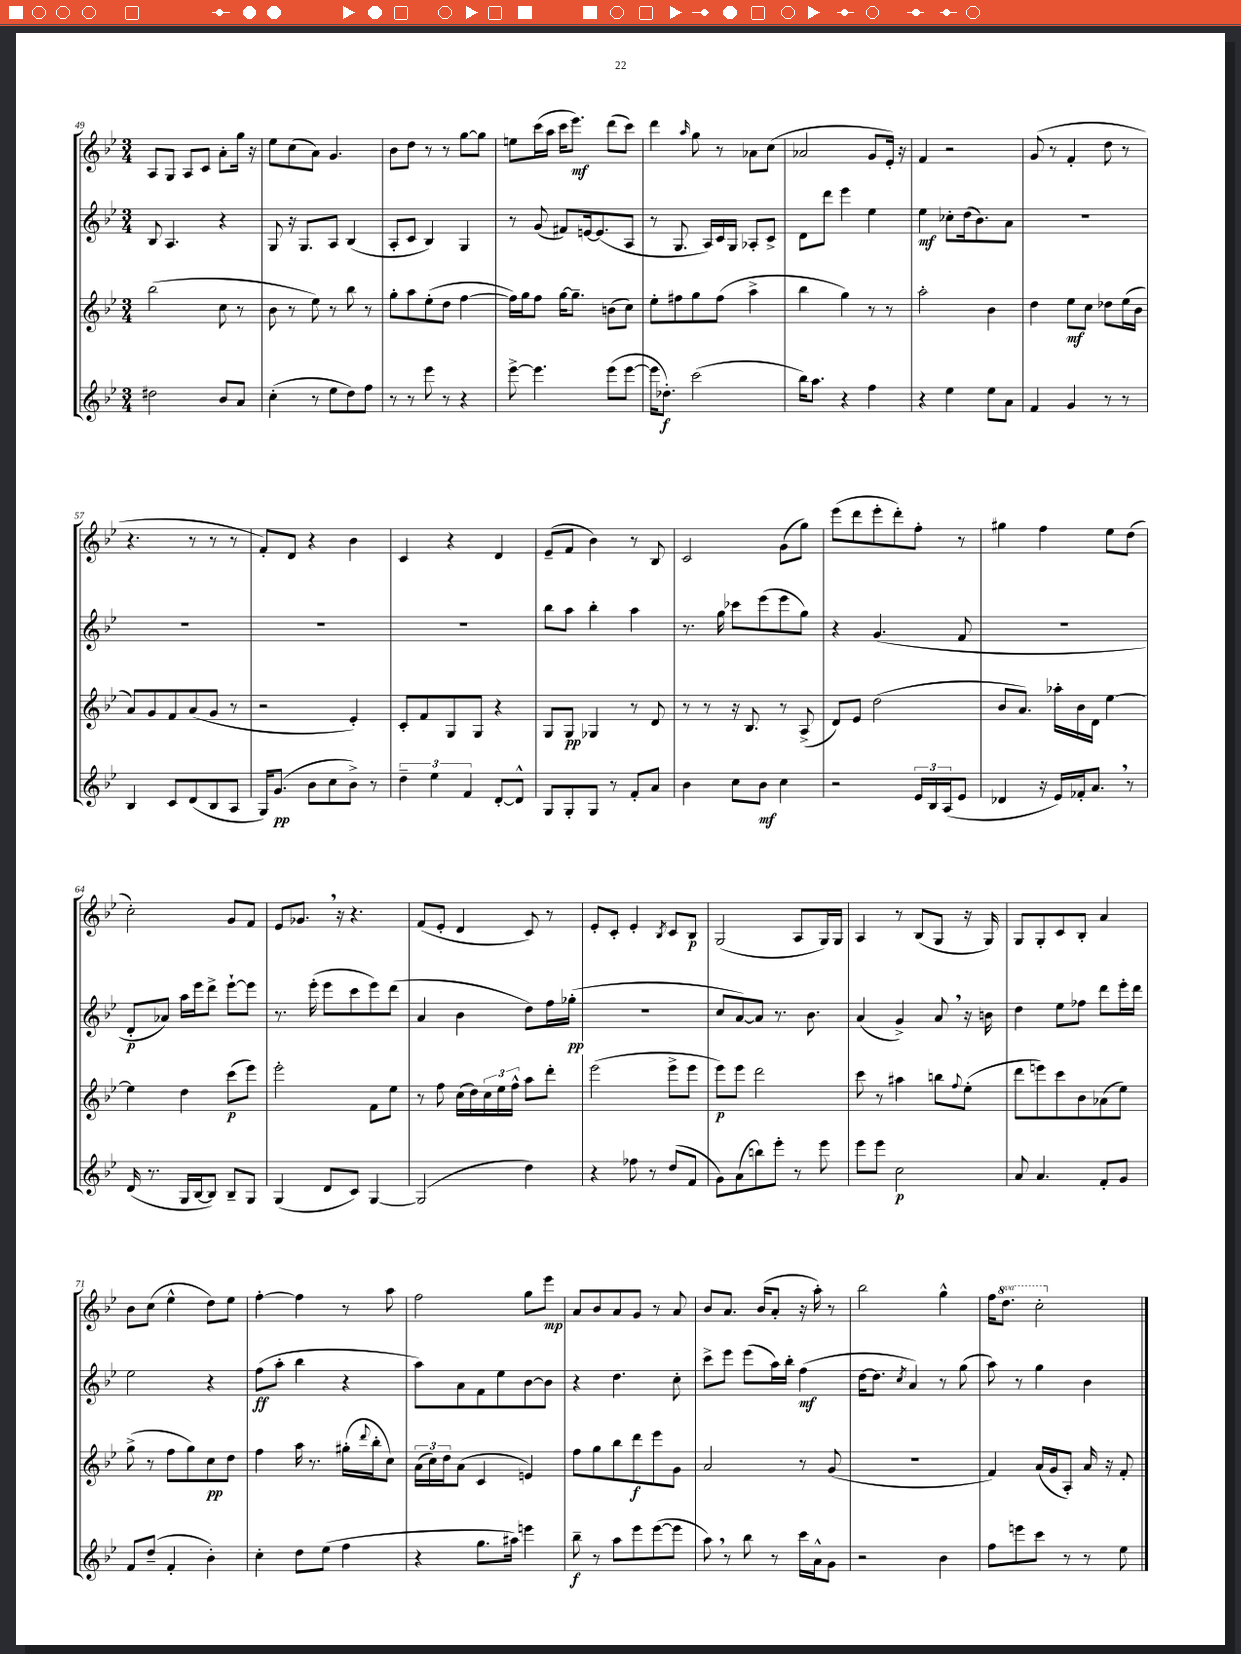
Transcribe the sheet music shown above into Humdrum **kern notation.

**kern	**dynam	**kern	**dynam	**kern	**dynam	**kern	**dynam
*part4	*part4	*part3	*part3	*part2	*part2	*part1	*part1
*staff4	*staff4	*staff3	*staff3	*staff2	*staff2	*staff1	*staff1
*clefG2	*	*clefG2	*	*clefG2	*	*clefG2	*
*k[b-e-]	*	*k[b-e-]	*	*k[b-e-]	*	*k[b-e-]	*
*M3/4	*	*M3/4	*	*M3/4	*	*M3/4	*
=49	=49	=49	=49	=49	=49	=49	=49
2dd#X\	.	(2bb-\	.	8B-/	.	8A/L	.
.	.	.	.	4.A/	.	8G/J	.
.	.	.	.	.	.	8A/L	.
.	.	.	.	.	.	8c/J	.
8b-/L	.	8cc\	.	4r	.	8a'\L	.
8a/J	.	8r	.	.	.	16gg\Jk	.
.	.	.	.	.	.	16r	.
=50	=50	=50	=50	=50	=50	=50	=50
(4cc'\	.	8b-\	.	8G/	.	8ee-\L	.
.	.	8r	.	16r	.	(8cc\	.
.	.	.	.	8.G/L	.	.	.
8r	.	8ee-\)	.	.	.	8a\J)	.
8ee-\L	.	8r	.	8A/J	.	4.g/	.
8dd\)	.	8bb-\	.	(4B-/	.	.	.
8ff\J	.	8r	.	.	.	.	.
=51	=51	=51	=51	=51	=51	=51	=51
8r	.	8gg'\L	.	8A'/L	.	8b-\L	.
8r	.	8aa\	.	8c/J	.	8dd\J	.
8eee-\	.	(8ee-'\	.	4B-/)	.	8r	.
8r	.	8dd\J	.	.	.	8r	.
4r	.	[4ff\	.	4G/	.	[8gg\L	.
.	.	.	.	.	.	8gg\J]	.
=52	=52	=52	=52	=52	=52	=52	=52
[8eee-^\	.	16ff\LL])	.	8r	.	8een\L	.
.	.	16gg\J	.	.	.	.	.
4.eee-\]	.	8ff\J	.	(8g/	.	(16ccc\L	.
.	.	.	.	.	.	16aa\JJ	.
.	.	[16gg\KL	.	8f#X/L)	.	16ccc\KL	.
.	.	8.gg~\J]	.	.	.	8.eee-\J)	mf
.	.	.	.	[16en/k	.	.	.
.	.	.	.	(8.e/]	.	.	.
(8eee-\L	.	(8bn\L	.	.	.	(8ddd\L	.
[8eee-\J	.	8cc\J)	.	8A/J	.	8ccc\J)	.
=53	=53	=53	=53	=53	=53	=53	=53
16eee-\KL]	.	8ee-'\L	.	8r	.	4ddd\	.
8.dd-X'\J)	f	.	.	.	.	.	.
.	.	8ff#X\	.	8.G/	.	.	.
.	.	.	.	.	.	16qqaa/	.
(2ccc\	.	8gg\	.	.	.	8gg\	.
.	.	.	.	16A/LL)	.	.	.
.	.	(8ff#\J	.	16c/	.	8r	.
.	.	.	.	16G/JJ	.	.	.
.	.	4aa^\	.	8A-X'/L	.	8a-X\L	.
.	.	.	.	8c^/J	.	(8cc\J	.
=54	=54	=54	=54	=54	=54	=54	=54
16bb-\KL)	.	4bb-\	.	8d\L	.	2a-X/	.
8.aa\J	.	.	.	.	.	.	.
.	.	.	.	8ddd\J	.	.	.
4r	.	4gg\)	.	4eee-\	.	.	.
4ff\	.	8r	.	4ee-\	.	8g/L	.
.	.	8r	.	.	.	16e-'/Jk)	.
.	.	.	.	.	.	16r	.
=55	=55	=55	=55	=55	=55	=55	=55
4r	.	2aa'\	.	4ee-\	mf	4f/	.
4ee-\	.	.	.	8cc-X'\L	.	2r	.
.	.	.	.	(16dd\k	.	.	.
.	.	.	.	8.b-\)	.	.	.
8ee-\L	.	4b-\	.	.	.	.	.
8a\J	.	.	.	8a\J	.	.	.
=56	=56	=56	=56	=56	=56	=56	=56
4f/	.	4dd\	.	2.r	.	(8g/	.
.	.	.	.	.	.	8r	.
4g/	.	8ee-\L	mf	.	.	4f'/	.
.	.	8cc\J	.	.	.	.	.
8r	.	8dd-X\L	.	.	.	8dd\	.
8r	.	(16ee-\L	.	.	.	8r	.
.	.	16b-\JJ	.	.	.	.	.
!!LO:LB:g=z
=57	=57	=57	=57	=57	=57	=57	=57
4B-/	.	8a/L)	.	2.r	.	4.r	.
.	.	8g/	.	.	.	.	.
8c/L	.	8f/	.	.	.	.	.
(8d/	.	(8a/	.	.	.	8r	.
8B-/	.	8g/J	.	.	.	8r	.
8A/J	.	8r	.	.	.	8r	.
=58	=58	=58	=58	=58	=58	=58	=58
16G/KL)	.	2r	.	2.r	.	8f'/L)	.
(8.g/J	pp	.	.	.	.	.	.
.	.	.	.	.	.	8d/J	.
8b-\L	.	.	.	.	.	4r	.
8cc\	.	.	.	.	.	.	.
8b-^\J)	.	4e-'/)	.	.	.	4b-\	.
8r	.	.	.	.	.	.	.
=59	=59	=59	=59	=59	=59	=59	=59
6dd~\	.	8c'/L	.	2.r	.	4c/	.
.	.	8f/	.	.	.	.	.
6ee-\	.	.	.	.	.	.	.
.	.	8G/	.	.	.	4r	.
6f/	.	.	.	.	.	.	.
.	.	8G/J	.	.	.	.	.
[8d'/L	.	4r	.	.	.	4d/	.
8d^^/J]	.	.	.	.	.	.	.
=60	=60	=60	=60	=60	=60	=60	=60
8G/L	.	8G/L	.	8bb-\L	.	(8e-~/L	.
8G'/	.	8G/J	pp	8aa\J	.	8f/J	.
8G/J	.	4G-X/	.	4bb-'\	.	4b-\)	.
8r	.	.	.	.	.	.	.
8f'/L	.	8r	.	4aa\	.	8r	.
8a/J	.	8d/	.	.	.	8B-/	.
=61	=61	=61	=61	=61	=61	=61	=61
4b-\	.	8r	.	8.r	.	2c/	.
.	.	8r	.	.	.	.	.
.	.	.	.	16gg\	.	.	.
8cc\L	.	16r	.	8ccc-X\L	.	.	.
.	.	8.B-/	.	.	.	.	.
8b-\J	mf	.	.	(8eee-\	.	.	.
4cc\	.	8r	.	8eee-\	.	(8g\L	.
.	.	(8A^/	.	8gg\J)	.	8gg\J)	.
=62	=62	=62	=62	=62	=62	=62	=62
2r	.	8d/L)	.	4r	.	(8eee-\L	.
.	.	8e-/J	.	.	.	8ddd\	.
.	.	(2dd\	.	(4.g/	.	8eee-'\	.
.	.	.	.	.	.	8ddd'\)	.
24e-/LL	.	.	.	.	.	8ff'\J	.
24B-/	.	.	.	.	.	.	.
(24A/J	.	.	.	.	.	.	.
8e-/J	.	.	.	8f/	.	8r	.
=63	=63	=63	=63	=63	=63	=63	=63
4d-X/	.	8b-/L	.	2.r	.	4gg#X\	.
.	.	8.a/J)	.	.	.	.	.
16r	.	.	.	.	.	4ff\	.
16e-/LL)	.	16aa-X'\LL	.	.	.	.	.
16f-X'/J	.	16b-\	.	.	.	.	.
8.a,/J	.	16d\JJ	.	.	.	.	.
.	.	[4ee-\	.	.	.	8ee-\L	.
8r	.	.	.	.	.	(8dd\J	.
!!LO:LB:g=z
=64	=64	=64	=64	=64	=64	=64	=64
(16d/	.	4ee-\]	.	8d'/L	p	2cc'\)	.
8.r	.	.	.	.	.	.	.
.	.	.	.	8a-X/J)	.	.	.
16G/LL	.	4dd\	.	16aa\LL	.	.	.
[16B-/J	.	.	.	16eee-\J	.	.	.
8B-/J])	.	.	.	8ddd^\J	.	.	.
8B-~/L	.	(8ccc\L	p	[8eee-`\L	.	8g/L	.
8G/J	.	8eee-\J)	.	8eee-\J]	.	8f/J	.
=65	=65	=65	=65	=65	=65	=65	=65
(4G/	.	2eee-'\	.	8.r	.	8e-/L	.
.	.	.	.	.	.	8.g-X,/J	.
.	.	.	.	(16eee-'\	.	.	.
8d/L	.	.	.	8eee-\L	.	.	.
.	.	.	.	.	.	16r	.
8c/J)	.	.	.	8ccc\	.	4.r	.
[4G/	.	8f\L	.	8eee-\)	.	.	.
.	.	8ee-\J	.	(8ddd\J	.	.	.
=66	=66	=66	=66	=66	=66	=66	=66
(2G/]	.	8r	.	4a/	.	(8f/L	.
.	.	8ff\	.	.	.	8e-'/J	.
.	.	(16cc\LL	.	4b-\	.	4d/	.
.	.	16dd\)	.	.	.	.	.
.	.	24cc\	.	.	.	.	.
.	.	24ee-\	.	.	.	.	.
.	.	24ff^^\JJ	.	.	.	.	.
4dd\)	.	8aa\L	.	8dd\L)	.	8c/)	.
.	.	8ddd'\J	.	16ff\L	.	8r	.
.	.	.	.	(16gg-X'\JJ	pp	.	.
=67	=67	=67	=67	=67	=67	=67	=67
4r	.	(2eee-\	.	2.r	.	8e-'/L	.
.	.	.	.	.	.	8c'/J	.
8ff-X\	.	.	.	.	.	4e-'/	.
8r	.	.	.	.	.	.	.
.	.	.	.	.	.	8qB-/	.
(8dd/L	.	8eee-^\L	.	.	.	8c/L	.
8f/J	.	8eee-\J	.	.	.	8B-/J	p
=68	=68	=68	=68	=68	=68	=68	=68
8g\L)	.	8eee-\L)	p	8cc/L	.	(2G/	.
(8a\	.	8eee-\J	.	[8a/)	.	.	.
8bbn\)	.	2ddd\	.	8a/J]	.	.	.
8eee-'\J	.	.	.	8.r	.	.	.
8r	.	.	.	.	.	8A/L	.
.	.	.	.	8.b-\	.	.	.
8eee-\	.	.	.	.	.	16G/L)	.
.	.	.	.	.	.	16G/JJ	.
=69	=69	=69	=69	=69	=69	=69	=69
8eee-\L	.	8ccc\	.	(4a/	.	4A/	.
8eee-\J	.	8r	.	.	.	.	.
2cc\	p	4aa#X\	.	4g^/)	.	8r	.
.	.	.	.	.	.	(8B-/L	.
.	.	8bbn\L	.	8a,/	.	8G/J	.
.	.	8qqff/	.	.	.	.	.
.	.	(8ee-'\J	.	16r	.	16r	.
.	.	.	.	16bn\	.	16G/)	.
=70	=70	=70	=70	=70	=70	=70	=70
8a/	.	8ddd\L	.	4dd\	.	8G/L	.
4.a/	.	8eeen\)	.	.	.	8G'/	.
.	.	8ccc\	.	8ee-\L	.	8c/	.
.	.	8b-\	.	8ff-X\J	.	8B-'/J	.
8f'/L	.	(8a-X\	.	8ddd\L	.	4a/	.
8g/J	.	8ee-\J)	.	16eee-'\L	.	.	.
.	.	.	.	16ddd\JJ	.	.	.
!!LO:LB:g=z
=71	=71	=71	=71	=71	=71	=71	=71
8f/L	.	(8gg^\	.	2ee-\	.	8b-\L	.
(8dd~/J	.	8r	.	.	.	(8cc\J	.
4f'/	.	8ff\L	.	.	.	4ee-^^\	.
.	.	8gg\)	.	.	.	.	.
4b-'\)	.	8cc\	pp	4r	.	8dd\L)	.
.	.	8dd\J	.	.	.	8ee-\J	.
=72	=72	=72	=72	=72	=72	=72	=72
4cc'\	.	4ff\	.	(8ff\L	ff	[4ff'\	.
.	.	.	.	8aa'\J	.	.	.
8dd\L	.	16aa\	.	4bb-\	.	4ff\]	.
.	.	8.r	.	.	.	.	.
(8ee-\J	.	.	.	.	.	.	.
4ff\	.	(16gg#X'\LL	.	4r	.	8r	.
.	.	8qqddd/	.	.	.	.	.
.	.	16bb-'\J	.	.	.	.	.
.	.	8cc\J)	.	.	.	8aa\	.
=73	=73	=73	=73	=73	=73	=73	=73
4r	.	(24a\LL	.	8aa\L)	.	2ff\	.
.	.	24cc\)	.	.	.	.	.
.	.	24dd\J	.	.	.	.	.
.	.	(8a\J	.	8a\	.	.	.
8.gg\L	.	4c/	.	8f\	.	.	.
.	.	.	.	8ee-\	.	.	.
16aa#X\Jk)	.	.	.	.	.	.	.
4eeen\	.	4en/)	.	[8b-\	.	8gg\L	.
.	.	.	.	8b-\J]	.	8eee-\J	mp
=74	=74	=74	=74	=74	=74	=74	=74
8bb-~\	f	8ff\L	.	4r	.	8a/L	.
8r	.	8gg\	.	.	.	8b-/	.
8aa\L	.	8bb-\	.	4.dd\	.	8a/	.
8eee-\	.	8ddd\	f	.	.	8g/J	.
([8eee-\	.	8eee-\	.	.	.	8r	.
8eee-\J]	.	8g\J	.	8cc'\	.	8a/	.
=75	=75	=75	=75	=75	=75	=75	=75
8aa,\)	.	2a/	.	8ccc^\L	.	8b-/L	.
8r	.	.	.	8eee-\J	.	8.a/J	.
8bb-\	.	.	.	(8eee-\L	.	.	.
.	.	.	.	.	.	(16b-/KL	.
8r	.	.	.	16aa\L)	.	8a'/J	.
.	.	.	.	16bb-'\JJ	.	.	.
16ccc\LL	.	8r	.	(4ff\	mf	16r	.
16a^^\J	.	.	.	.	.	16aa'\)	.
8g\J	.	(8g/	.	.	.	8r	.
=76	=76	=76	=76	=76	=76	=76	=76
2r	.	2.r	.	[16dd\KL	.	2bb-\	.
.	.	.	.	8.dd\J]	.	.	.
.	.	.	.	8qcc/	.	.	.
.	.	.	.	4a/)	.	.	.
4b-\	.	.	.	8r	.	4gg^^\	.
.	.	.	.	(8gg\	.	.	.
=77	=77	=77	=77	=77	=77	=77	=77
8ff\L	.	4f/)	.	8aa\)	.	16ff\KL	.
*	*	*	*	*	*	*8va	*
.	.	.	.	.	.	8.ddd\J	.
8eeen\	.	.	.	8r	.	.	.
8ccc\J	.	(16a/LL	.	4gg\	.	2ccc'\	.
.	.	16g/J	.	.	.	.	.
8r	.	8A'/J)	.	.	.	.	.
8r	.	16a/	.	4b-\	.	.	.
.	.	16r	.	.	.	.	.
8ee-\	.	8f'/	.	.	.	.	.
*	*	*	*	*	*	*X8va	*
==	==	==	==	==	==	==	==
*-	*-	*-	*-	*-	*-	*-	*-
